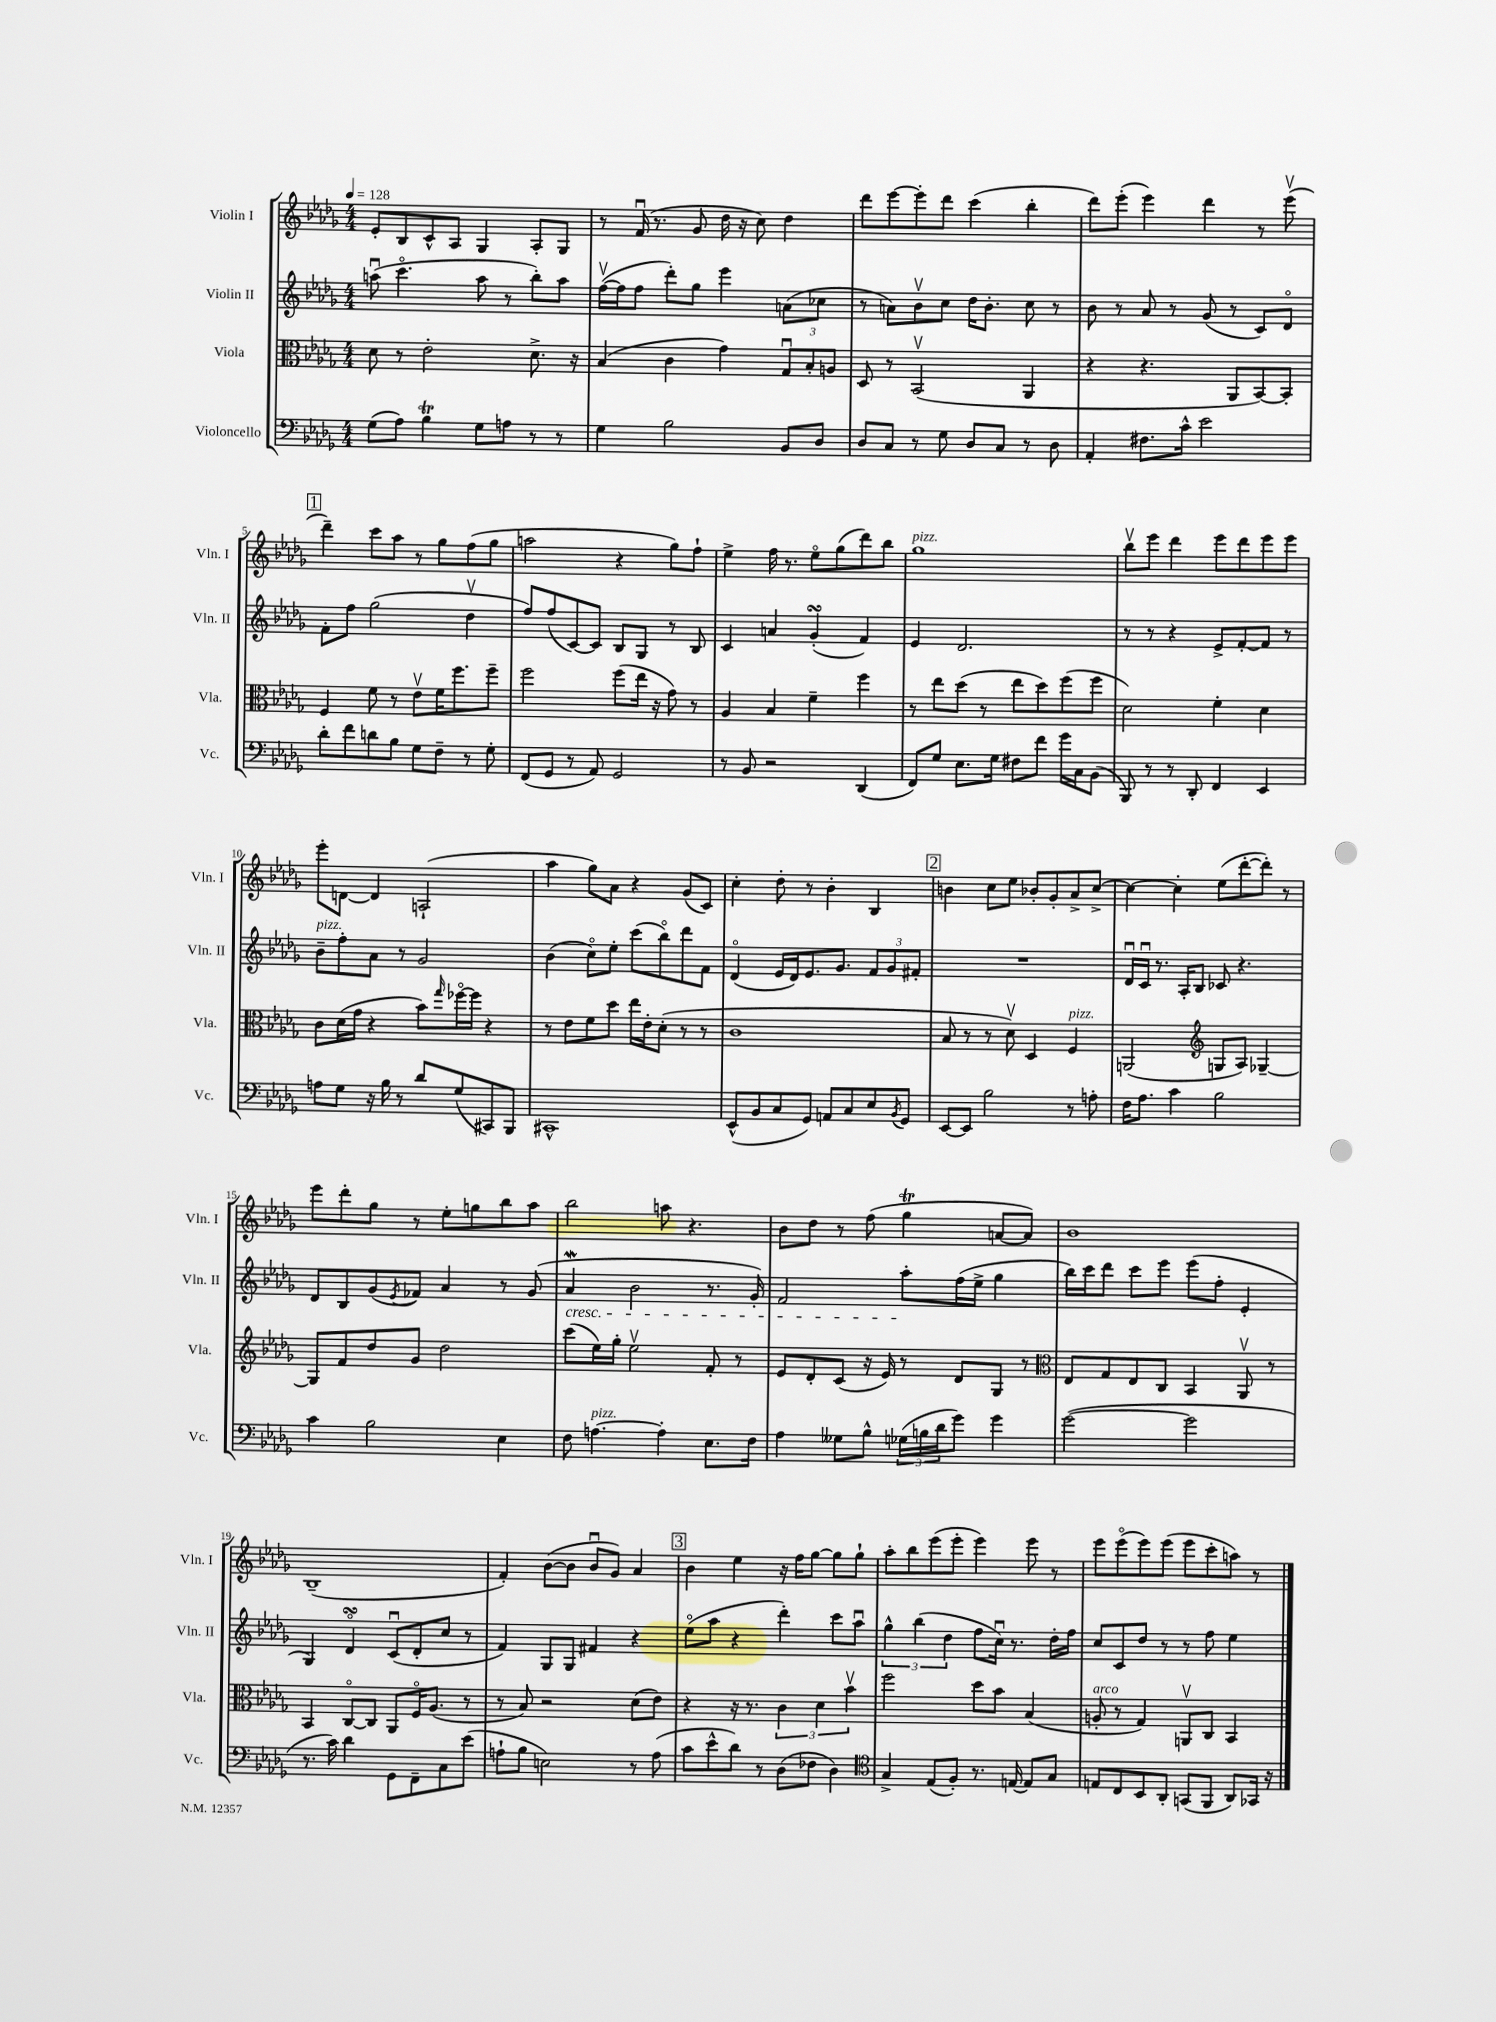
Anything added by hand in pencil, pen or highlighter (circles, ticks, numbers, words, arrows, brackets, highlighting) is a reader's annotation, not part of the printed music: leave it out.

**kern	**kern	**kern	**kern
*part4	*part3	*part2	*part1
*staff4	*staff3	*staff2	*staff1
*I"Violoncello	*I"Viola	*I"Violin II	*I"Violin I
*I'Vc.	*I'Vla.	*I'Vln. II	*I'Vln. I
*clefF4	*clefC3	*clefG2	*clefG2
*k[b-e-a-d-g-]	*k[b-e-a-d-g-]	*k[b-e-a-d-g-]	*k[b-e-a-d-g-]
*M4/4	*M4/4	*M4/4	*M4/4
*MM128	*MM128	*MM128	*MM128
=1	=1	=1	=1
(8G-\L	8d-\	(8aanu\	8e-'/L
8A-\J)	8r	4.ccc\	8B-/
4B-T\	2e-'\	.	8c^^/
.	.	.	8A-/J
8G-\L	.	8aa\	4G-/
8An\J	.	8r	.
8r	8.d-^\	8bb-'\L)	8A-'/L
8r	.	8aa\J	8G-/J
.	16r	.	.
=2	=2	=2	=2
4G-\	(4B-/	([16ffv\LL	8r
.	.	16ff\J]	.
.	.	8ff\J	(16fu/
.	.	.	8.r
2B-\	4c\	8ddd-'\L)	.
.	.	8gg-\J	8g-/
.	4g-\)	4eee-\	16dd-\
.	.	.	16r
.	.	.	8cc\)
8BB-/L	12G-u/L	(8an\L	4dd-\
.	12B-'/	.	.
8D-/J	.	8cc-X\J	.
.	12An/J	.	.
=3	=3	=3	=3
8D-/L	8D-/	8r	8ddd-\L
8C/J	8r	8an\L)	[8eee-\
8r	(2BB-v/	8b-v\	8eee-'\]
8G-\	.	8cc\J	8ddd-\J
8D-/L	.	16dd-\KL	(4ccc\
.	.	8.b-'\J	.
8C/J	.	.	.
8r	4AA-/	8cc\	4bb-'\
8D-\	.	8r	.
=4	=4	=4	=4
4AA-'/	4r	8b-\	8ddd-\L)
.	.	8r	(8eee-'\J
8.F#X\L	4.r	8a-/	4eee-\)
.	.	8r	.
16c^^\Jk	.	.	.
2e-\	.	(8g-/	4ddd-\
.	8AA-/L	8r	.
.	[8BB-/)	8c/L)	8r
.	8BB-'/J]	8d-/J	(8eee-v\
!!LO:LB:g=z
!!LO:REH:place=s1:t=1
=5	=5	=5	=5
8d-'\L	4F/	8f'\L	4ddd-~\)
8f\	.	8ff\J	.
8dn\	8f\	(2gg-\	8ccc\L
8B-\J	8r	.	8aa-\J
8G-\L	8e-v\L	.	8r
8F~\J	16f\K	.	8gg-\L
.	8.ff\	.	.
8r	.	4dd-v\	(8ff\
8G-'\	8ff~\J	.	8gg-\J
=6	=6	=6	=6
(8FF/L	2ff\	8ff/L)	2aan\
8GG-/J	.	(8ff/	.
8r	.	[8c/)	.
8AA-/)	.	8c/J]	.
2GG-/	(8ff\L	8B-/L	4r
.	16ee-\Jk	8G-/J	.
.	16r	.	.
.	8g-\)	8r	8gg-\L)
.	8r	8B-/	8ff`\J
=7	=7	=7	=7
8r	4A-/	4c/	4ee-^\
8BB-/	.	.	.
2r	4B-/	4an/	16ff\
.	.	.	8.r
.	4f~\	(4g-sSSs'/	8ee-\L
.	.	.	(8gg-\
(4DD-/	4ff\	4f/)	8ddd-\)
.	.	.	8bb-\J
=8	=8	=8	=8
!	!	!	!LO:TX:a:i:t=pizz.
8FF/L)	8r	4e-/	1gg-
8G-/J	8ee-\L	.	.
8.E-\L	(8dd-\J	2.d-/	.
.	8r	.	.
16G-\Jk	.	.	.
8F#X\L	8ee-\L	.	.
8f\J	8dd-\)	.	.
16g-\LL	(8ff\	.	.
16C\J	.	.	.
(8BB-\J	8ff\J	.	.
=9	=9	=9	=9
8BBB-/)	2d-\)	8r	8bb-v\L
8r	.	8r	8eee-\J
8r	.	4r	4ddd-\
8DD-'/	.	.	.
4FF/	4f'\	8e-^/L	8eee-\L
.	.	[8f'/	8ddd-\
4EE-/	4d-\	8f/J]	8eee-\
.	.	8r	8eee-\J
!!LO:LB:g=z
=10	=10	=10	=10
!	!	!LO:TX:a:i:t=pizz.	!
8An\L	8c\L	8b-~\L	8eee-'\L
8G-\J	(16d-\L	8ff'\	[8dn\J
.	16g-\JJ	.	.
16r	4r	8a-\J	4d/]
16B-\	.	.	.
8r	.	8r	.
8d-/L	8b-\L)	2g-/	(2An`/
.	16qqgg-/	.	.
(8G-/	[16ff-X\L	.	.
.	16ff-\JJ]	.	.
8CC#X/)	4r	.	.
8BBB-/J	.	.	.
=11	=11	=11	=11
1CC#X^^	8r	(4b-\	4aa-\
.	8e-\L	.	.
.	8f\	8cc\L)	8gg-\L)
.	8dd-\J	8ee-'\J	8a-\J
.	16ee-\LL	(8ccc\L	4r
.	16e-'\J	.	.
.	(8d-'\J	8bb-\)	.
.	8r	8ddd-\	(8g-/L
.	8r	8f\J	8c/J)
=12	=12	=12	=12
(8EE-^^/L	1c	(4d-/	4cc'\
8BB-/	.	.	.
8C/	.	16e-/LL	8dd-'\
.	.	16d-/J)	.
8GG-/J)	.	8.e-/	8r
8AAn/L	.	.	4b-'\
.	.	8.g-/J	.
8C/	.	.	.
8E-/	.	12f/L	4B-/
.	.	12g-/	.
8qBB-/	.	.	.
8GG-/J	.	.	.
.	.	12f#X'/J	.
!!LO:REH:place=s1:t=2
=13	=13	=13	=13
[8EE-/L	8B-/	1r	4bn\
8EE-/J]	8r	.	.
2B-\	8r	.	8cc\L
.	8d-v\)	.	8ee-\J
.	4D-/	.	8b-X'/L
.	.	.	8g-'/
!	!LO:TX:a:i:t=pizz.	!	!
8r	4F/	.	8a-^/
8An'\	.	.	[8cc^/J
=14	=14	=14	=14
16F\KL	(2AAn/	16d-u/LL	4cc\_
8.A-\J	.	16cu/JJ	.
.	.	8.r	.
4c\	.	.	4cc'\]
.	.	16A-'/KL	.
.	.	8B-/J	.
*	*clefG2	*	*
2B-\	8Gn/L	8c-X/	(8ee-\L
.	8A-/J)	4.r	[8ddd-'\
.	[4G-X~/	.	8ddd-'\J])
.	.	.	8r
!!LO:LB:g=z
=15	=15	=15	=15
4c\	8G-/L]	8d-/L	8eee-\L
.	8f/	8B-/	8ddd-'\
2B-\	8dd-/	(8g-/	8gg-\J
.	.	8qe-/	.
.	8g-/J	8f-X/J)	8r
.	2dd-\	4a-/	8ee-'\L
.	.	.	8ggn\
4E-\	.	8r	8bb-\
.	.	(8g-/	8aa-\J
=16	=16	=16	=16
!	!	!LO:TX:b:i:t=cresc.	!
8F\	(8ccc\L	4a-W/	2bb-\
!LO:TX:a:i:t=pizz.	!	!	!
[4.An\	16ee-\L)	.	.
.	16gg-'\JJ	.	.
.	2ee-v\	2b-\	.
4A'\]	.	.	8aan\
.	.	.	4.r
8.E-\L	8f'/	8.r	.
.	8r	.	.
16F\Jk	.	16g-'/)	.
=17	=17	=17	=17
4A-\	8e-/L	2f/	8b-\L
.	8d-'/	.	8dd-\J
8G--X\L	(8c/J	.	8r
8B-^^\J	16r	.	(8ff\
.	16e-/)	.	.
(24G-X\LL	8r	8aa-'\L	4gg-T\
24Bn\	.	.	.
24d-\J	.	.	.
8g-\J)	8d-/L	(16ff\L	.
.	.	16ee-^\JJ	.
4g-\	8G-/J	4gg-\	[8an/L
.	8r	.	8a/J])
=18	=18	=18	=18
*	*clefC3	*	*
([2g-\	8E-/L	16bb-\LL)	1b-
.	.	16ccc\J	.
.	8G-/	8ddd-\J	.
.	8E-/	8ccc\L	.
.	8C/J	8eee-\J	.
2g-\]	4BB-/	(8eee-\L	.
.	.	8ff'\J	.
.	8AA-v/	4e-'/	.
.	8r	.	.
!!LO:LB:g=z
=19	=19	=19	=19
8.r	4BB-/	4G-/)	(1B-~
16c\)	.	.	.
4d-\	[8C/L	4d-sSSs/	.
.	8C/J]	.	.
8GG-\L	8AA-/L	(8cu/L	.
8FF~\	16F/K	8d-'/	.
.	(8.A-/J	.	.
8C\	.	8cc/J	.
(8e-\J	8r	8r	.
=20	=20	=20	=20
8An`\L	8r	4f/)	4f'/)
8B-\J	8B-/)	.	.
2En\)	2r	8G-/L	([8b-\L
.	.	8G-/J	8b-\J]
.	.	4f#X/	8b-u/L
.	.	.	8g-/J)
8r	(8d-\L	4r	4a-/
(8A\	8e-\J)	.	.
!!LO:REH:place=s1:t=3
=21	=21	=21	=21
8c\L	4r	(8ee-\L	4b-\
8e-^^\	.	8aa-\J	.
8d-\J)	16r	4r	4ee-\
.	8.r	.	.
8r	.	.	.
(8D-\L	6c\	4ddd-'\)	16r
.	.	.	16ff\KL
8F-X\J	.	.	[8gg-\J
.	6d-\	.	.
4D-\)	.	8ccc\L	8gg-\L]
.	6b-v\	.	.
.	.	8aa-u\J	8gg-`\J
=22	=22	=22	=22
*clefC4	*	*	*
4G-^/	2ff\	6gg-^^\	8aa-'\L
.	.	.	8bb-\
.	.	(6bb-\	.
(8E-/L	.	.	(8eee-\
.	.	6dd-\	.
8F'/J)	.	.	8eee-'\J
8.r	8dd-\L	8ff\L	4eee-\)
.	8b-\J	16ccu\Jk)	.
[16En/	.	8.r	.
8E/L]	(4B-/	.	8eee-\
8G-/J	.	16dd-'\LL	8r
.	.	16ff\JJ	.
=23	=23	=23	=23
!	!LO:TX:a:i:t=arco	!	!
8En/L	8An'/	8cc/L	8eee-\L
8C/	8r	8c/	(8eee-\
8BB-/	4G-/)	8dd-/J	8eee-\)
8AA-'/J	.	8r	(8eee-\J
(8GGn/L	8AAnv/L	8r	8eee-\L
8FF/J	8C/J	8ff\	8ccc'\
8AA-/L)	4BB-/	4ee-\	8aan\J)
16GG-X/Jk	.	.	8r
16r	.	.	.
==	==	==	==
*-	*-	*-	*-
